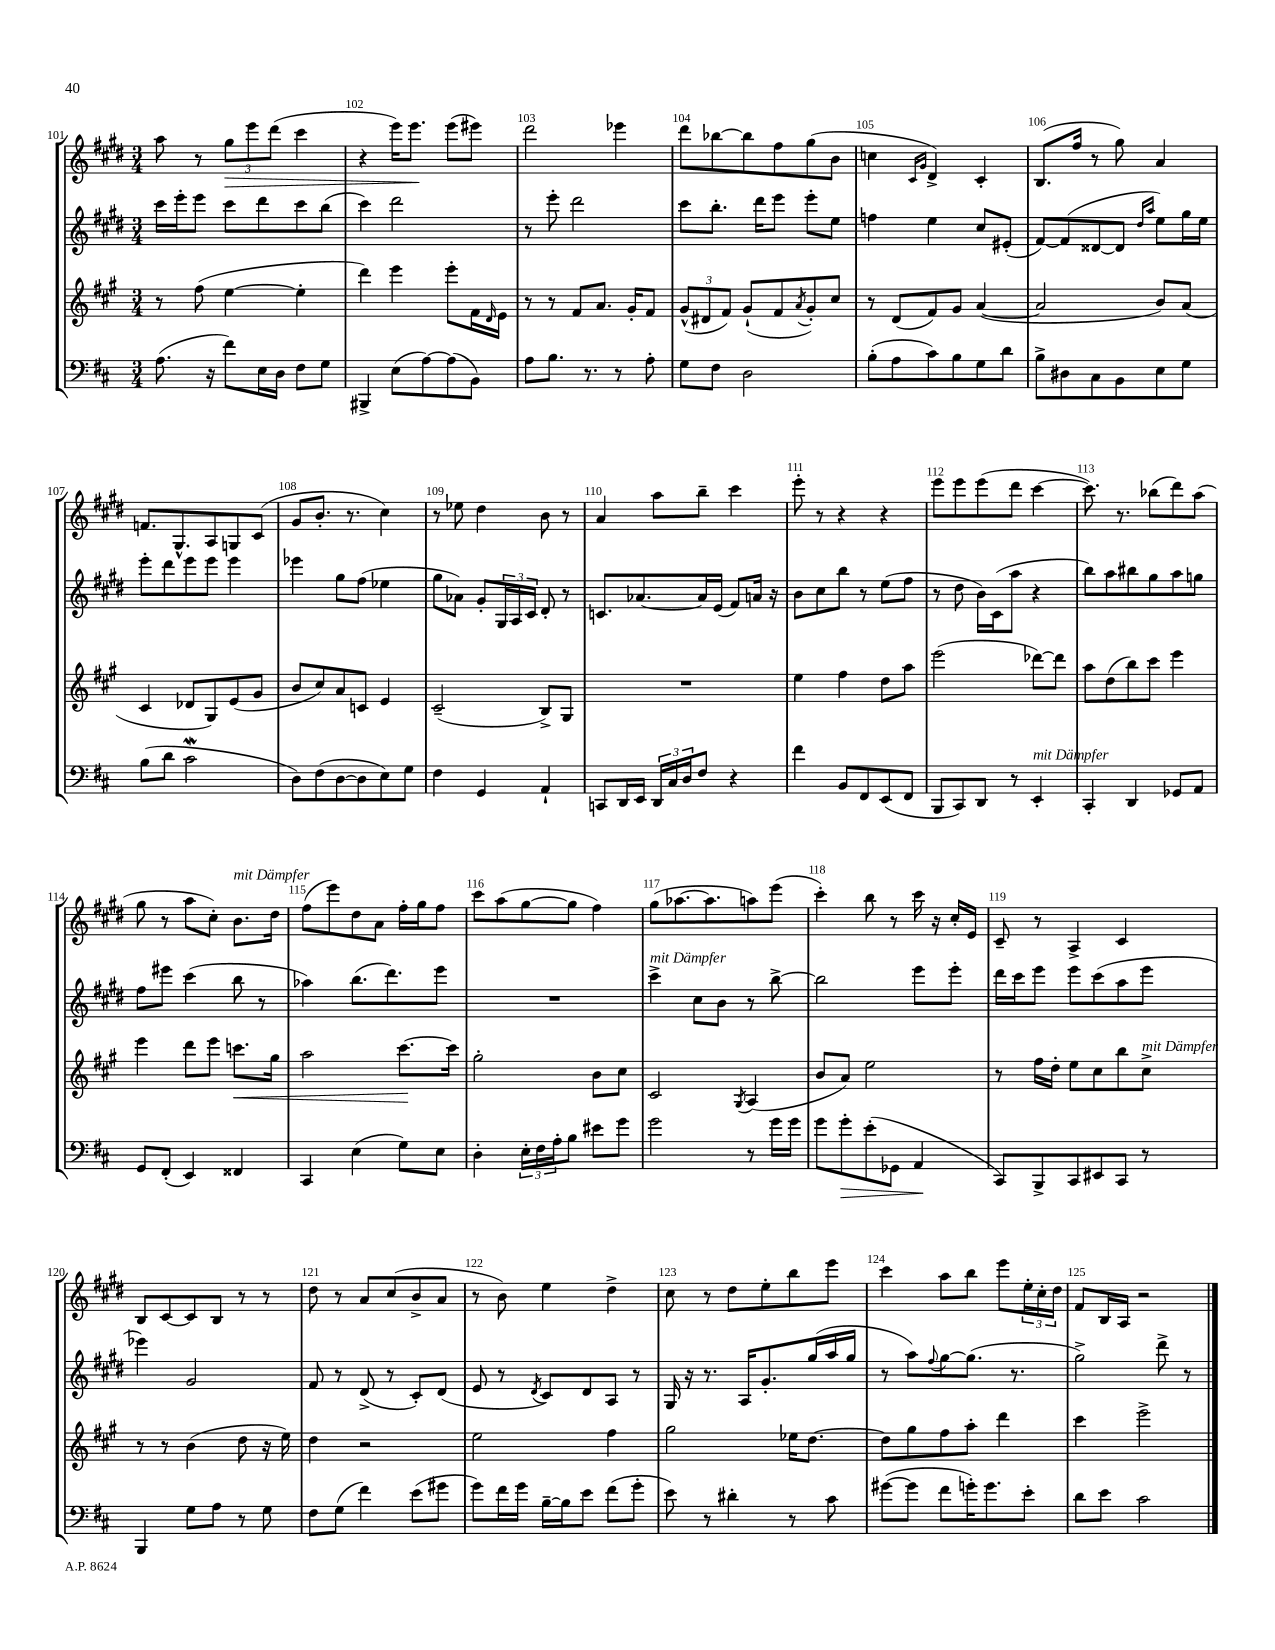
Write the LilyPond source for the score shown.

<<
\new StaffGroup <<
\new Staff = "s0" {
    \clef treble \key e \major \numericTimeSignature \time 3/4
    a''8 r8 \tuplet 3/2 { gis''8\> e'''8 dis'''8( } cis'''4 |
    r4 e'''16) e'''8.\! e'''8( eis'''8) |
    dis'''2 ees'''4 |
    dis'''8 bes''8~ bes''8 fis''8 gis''8( b'8 |
    c''4 \grace { cis'16 gis'16 } dis'4->) cis'4-. |
    b8.( fis''16 r8 gis''8) a'4 |
    f'8. gis8.-^ a8 g8 cis'8( |
    gis'8 b'8.-. r8. cis''4) |
    r8 ees''8 dis''4 b'8 r8 |
    a'4 a''8 b''8-- cis'''4 |
    e'''8-. r8 r4 r4 |
    e'''8 e'''8 e'''8( dis'''8 cis'''4~ |
    cis'''8.) r8. bes''8( dis'''8) a''8( |
    gis''8 r8 a''8 cis''8-.) b'8.^\markup { \italic "mit Dämpfer" } dis''16 |
    fis''8( e'''8) dis''8 a'8 fis''16-. gis''16 fis''8 |
    cis'''8 a''8( gis''8~ gis''8 fis''4) |
    gis''8( aes''8.~ aes''8. a''8) e'''8( |
    cis'''4-.) b''8 r8 cis'''16 r16 cis''16-. e'16 |
    cis'8-- r8 a4-> cis'4 |
    b8 cis'8~ cis'8 b8 r8 r8 |
    dis''8 r8 a'8 cis''8( b'8-> a'8 |
    r8 b'8) e''4 dis''4-> |
    cis''8 r8 dis''8 e''8-. b''8 e'''8 |
    cis'''4 a''8 b''8 e'''8 \tuplet 3/2 { e''16-. cis''16-. dis''16 } |
    fis'8 b16 a16 r2 \bar "|." |
}
\new Staff = "s1" {
    \clef treble \key e \major \numericTimeSignature \time 3/4
    cis'''16 e'''16-. e'''8 cis'''8 dis'''8 cis'''8 b''8( |
    cis'''4) dis'''2 |
    r8 e'''8-. dis'''2 |
    cis'''8 b''8.-. dis'''16 e'''8 e'''8-. e''8 |
    f''4 e''4 cis''8 eis'8-.( |
    fis'8~) fis'8( disis'8~ disis'8 \grace { dis''16 a''16 } e''8) gis''16 e''16 |
    e'''8-. dis'''8 e'''8 e'''8 e'''4 |
    ees'''4 gis''8 fis''8( ees''4 |
    gis''8 aes'8) gis'8-. \tuplet 3/2 { gis16 a16 cis'16 } dis'8-. r8 |
    c'8. aes'8.~ aes'16 e'16( fis'8) a'16 r16 |
    b'8 cis''8 b''8 r8 e''8( fis''8 |
    r8 dis''8 b'16) cis'16( a''8 r4 |
    b''8) a''8 bis''8 gis''8 a''8 g''8 |
    fis''8 eis'''8 cis'''4( b''8 r8 |
    aes''4) b''8.( dis'''8.) e'''8 |
    R2. |
    cis'''4->^\markup { \italic "mit Dämpfer" } cis''8 b'8 r8 b''8~-> |
    b''2 e'''8 e'''8-. |
    dis'''16 cis'''16 e'''8 e'''8 cis'''8( a''8 e'''8 |
    ees'''4) gis'2 |
    fis'8 r8 dis'8->( r8 cis'8-.) dis'8( |
    e'8 r8 \acciaccatura { dis'8 } cis'8) dis'8 a8 r8 |
    gis16 r16 r8. a16 gis'8.-. gis''16( a''16 gis''16 |
    r8 a''8) \appoggiatura { fis''8 } gis''8~ gis''8.( r8. |
    gis''2->) dis'''8-> r8 \bar "|." |
}
\new Staff = "s2" {
    \clef treble \key a \major \numericTimeSignature \time 3/4
    r8 fis''8( e''4~ e''4-. |
    d'''4) e'''4 e'''8-. fis'16 \grace { d'16 } e'16 |
    r8 r8 fis'8 a'8. gis'16-. fis'8 |
    \tuplet 3/2 { gis'8-^( dis'8 fis'8) } gis'8-!( fis'8 \acciaccatura { a'8 } gis'8-.) cis''8 |
    r8 d'8( fis'8) gis'8 a'4~( |
    a'2 b'8) a'8( |
    cis'4 des'8 gis8) e'8( gis'8 |
    b'8 cis''8) a'8 c'8 e'4 |
    cis'2--( b8->) gis8 |
    R2. |
    e''4 fis''4 d''8 a''8 |
    e'''2( des'''8~) des'''8 |
    a''8 d''8( b''8) cis'''8 e'''4 |
    e'''4 d'''8 e'''8 c'''8.\< gis''16 |
    a''2 cis'''8.~\! cis'''16 |
    gis''2-. b'8 cis''8 |
    cis'2 \acciaccatura { gis8 } a4( |
    b'8 a'8) e''2 |
    r8 fis''16 d''16-. e''8 cis''8 b''8 cis''8->^\markup { \italic "mit Dämpfer" } |
    r8 r8 b'4( d''8 r16 e''16) |
    d''4 r2 |
    e''2 fis''4 |
    gis''2 ees''16 d''8.~ |
    d''8 gis''8 fis''8 a''8-. d'''4 |
    cis'''4 e'''2-> \bar "|." |
}
\new Staff = "s3" {
    \clef bass \key d \major \numericTimeSignature \time 3/4
    a8.( r16 fis'8) e16 d16 fis8 g8 |
    bis,,4-> e8( a8~) a8( b,8) |
    a8 b8. r8. r8 a8-. |
    g8 fis8 d2 |
    b8-.( a8 cis'8) b8 g8 d'8 |
    b8-> dis8 cis8 b,8 e8 g8 |
    b8( d'8 cis'2\mordent |
    d8) fis8( d8~ d8 e8) g8 |
    fis4 g,4 a,4-! |
    c,8 d,16 e,16 \tuplet 3/2 { d,16 cis16 d16 } fis8 r4 |
    fis'4 b,8 fis,8 e,8( fis,8 |
    b,,8 cis,8) d,8 r8 e,4-.^\markup { \italic "mit Dämpfer" } |
    cis,4-. d,4 ges,8 a,8 |
    g,8 fis,8-.( e,4) fisis,4 |
    cis,4 e4( g8) e8 |
    d4-. \tuplet 3/2 { e16-. fis16 a16-. } b8 eis'8 g'8 |
    g'2 r8 g'16 g'16 |
    g'8 g'8-.\> e'8-.( ges,8 a,4\! |
    cis,8) b,,8-> cis,8 eis,8 cis,8 r8 |
    b,,4 g8 a8 r8 g8 |
    fis8 g8( fis'4) e'8( gis'8 |
    g'8) fis'16 g'16 b16~-- b16 e'8 fis'8( g'8-. |
    e'8) r8 dis'4-. r8 cis'8 |
    gis'8~( gis'8 fis'8 g'16-.) g'8. e'8-. |
    d'8 e'8 cis'2 \bar "|." |
}
>>
>>
\layout { \context { \Score currentBarNumber = #101 \override BarNumber.break-visibility = ##(#f #t #t) barNumberVisibility = #all-bar-numbers-visible } }
